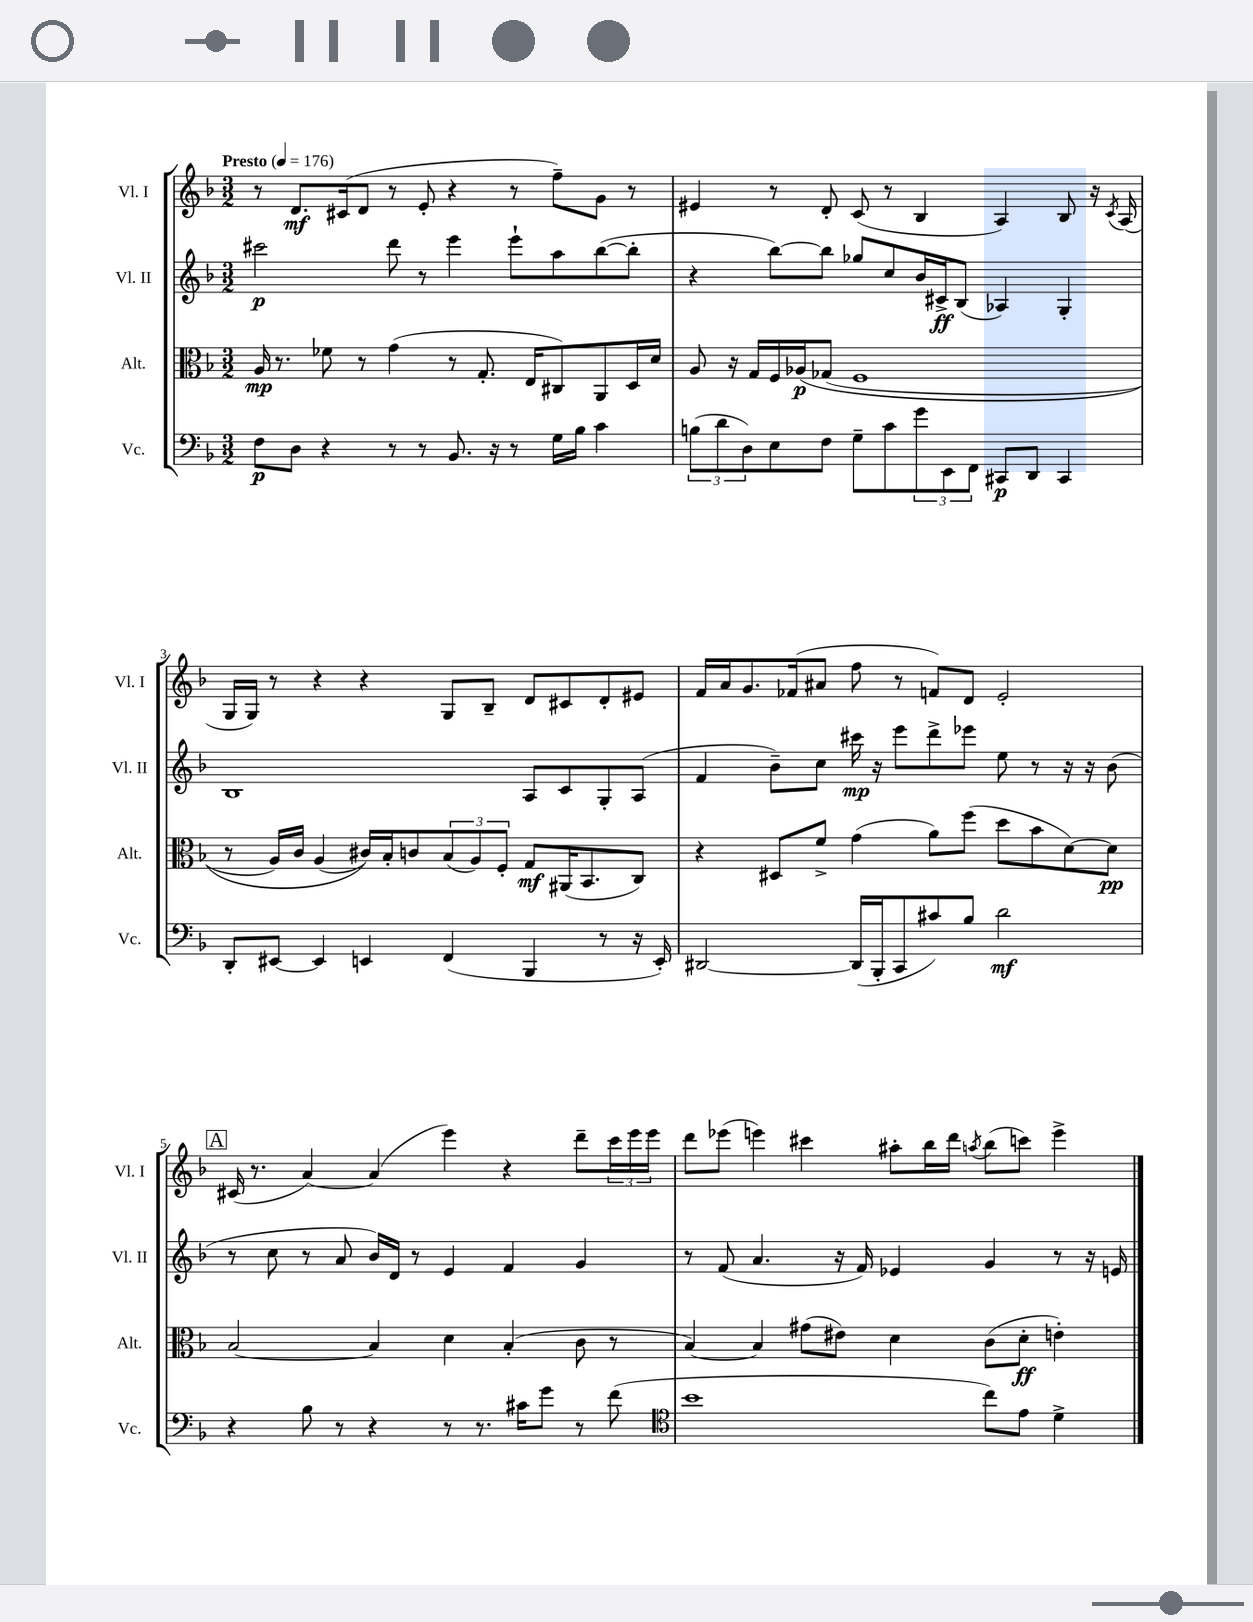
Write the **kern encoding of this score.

**kern	**kern	**kern	**kern
*staff4	*staff3	*staff2	*staff1
*clefF4	*clefC3	*clefG2	*clefG2
*k[b-]	*k[b-]	*k[b-]	*k[b-]
*M3/2	*M3/2	*M3/2	*M3/2
*MM176	*MM176	*MM176	*MM176
8F	16A	2ccc#	8r
.	8.r	.	.
8D	.	.	8.d
4r	8f-	.	.
.	.	.	(16c#
.	8r	.	8d
8r	(4g	8ddd	8r
8r	.	8r	8e'
8.BB-	8r	4eee	4r
.	8.G'	.	.
16r	.	.	.
8r	.	8eee`	8r
.	16E	.	.
16G	8C#)	8aa	8ff~)
16B-	.	.	.
4c	8AA	([8bb-	8g
.	16D	8bb-']	8r
.	16d	.	.
=	=	=	=
(12B	8A	4r	4e#
12d	.	.	.
.	16r	.	.
12D)	.	.	.
.	16G	.	.
8E	16F	[8bb-)	8r
.	&(16A-	.	.
8F	(8G-	8bb-]	8d'
8G~	1F	8gg-	(8c
8c	.	8cc	8r
12g	.	16b-	4B-
.	.	16c#^	.
12EE	.	.	.
.	.	(8B-	.
12FF	.	.	.
8CC#	.	4A-)	4A)
8DD	.	.	.
4CC#	.	4G'	8B-
.	.	.	16r
.	.	.	8qc
.	.	.	(16A
=	=	=	=
8DD'	8r	1B-	16G
.	.	.	16G)
[8EE#	16A)	.	8r
.	16c	.	.
4EE#]	(4A	.	4r
4EE	16c#)&)	.	4r
.	16B-'	.	.
.	8c	.	.
(4FF	(12B-	.	8G
.	12A)	.	.
.	.	.	8B-~
.	12F'	.	.
4BBB-	8G	8A	8d
.	(16AA#	8c	8c#
.	8.BB-	.	.
8r	.	8G'	8d'
16r	8C)	(8A	8e#
16EE')	.	.	.
=	=	=	=
[2DD#	4r	4f	16f
.	.	.	16a
.	.	.	8.g
.	8D#	8b-~)	.
.	.	.	(16f-
.	8f^	8cc	8a#
(16DD#]	(4g	16ccc#	8ff
16BBB-'	.	16r	.
8CC	.	8eee	8r
8c#)	8a)	8ddd^	8f)
8B-	(8ff	8eee-	8d
2d	8dd	8ee	2e'
.	8b-	8r	.
.	[8d)	16r	.
.	.	16r	.
.	8d]	(8b-	.
=	=	=	=
4r	[2B-	8r	(16c#
.	.	.	8.r
.	.	8cc	.
8B-	.	8r	[4a)
8r	.	8a	.
4r	4B-]	16b-)	(4a]
.	.	16d	.
.	.	8r	.
8r	4d	4e	4eee)
8.r	.	.	.
.	(4B-'	4f	4r
16c#	.	.	.
8g	.	.	.
8r	8c	4g	8ddd~
(8f	8r	.	24ccc
.	.	.	24eee
.	.	.	24eee
=	=	=	=
*clefC4	*	*	*
1b-	[4B-)	8r	8ddd
.	.	(8f	(8eee-
.	4B-]	4.a	4eee)
.	(8g#	.	4ccc#
.	8e#)	16r	.
.	.	16f)	.
.	4d	4e-	8aa#'
.	.	.	16bb-
.	.	.	16ddd
.	.	.	8qaa
8cc)	(8c	4g	(8bb-
8e	8d'	.	8ccc)
4d^	4e')	8r	4eee^
.	.	16r	.
.	.	16e	.
==	==	==	==
*-	*-	*-	*-
